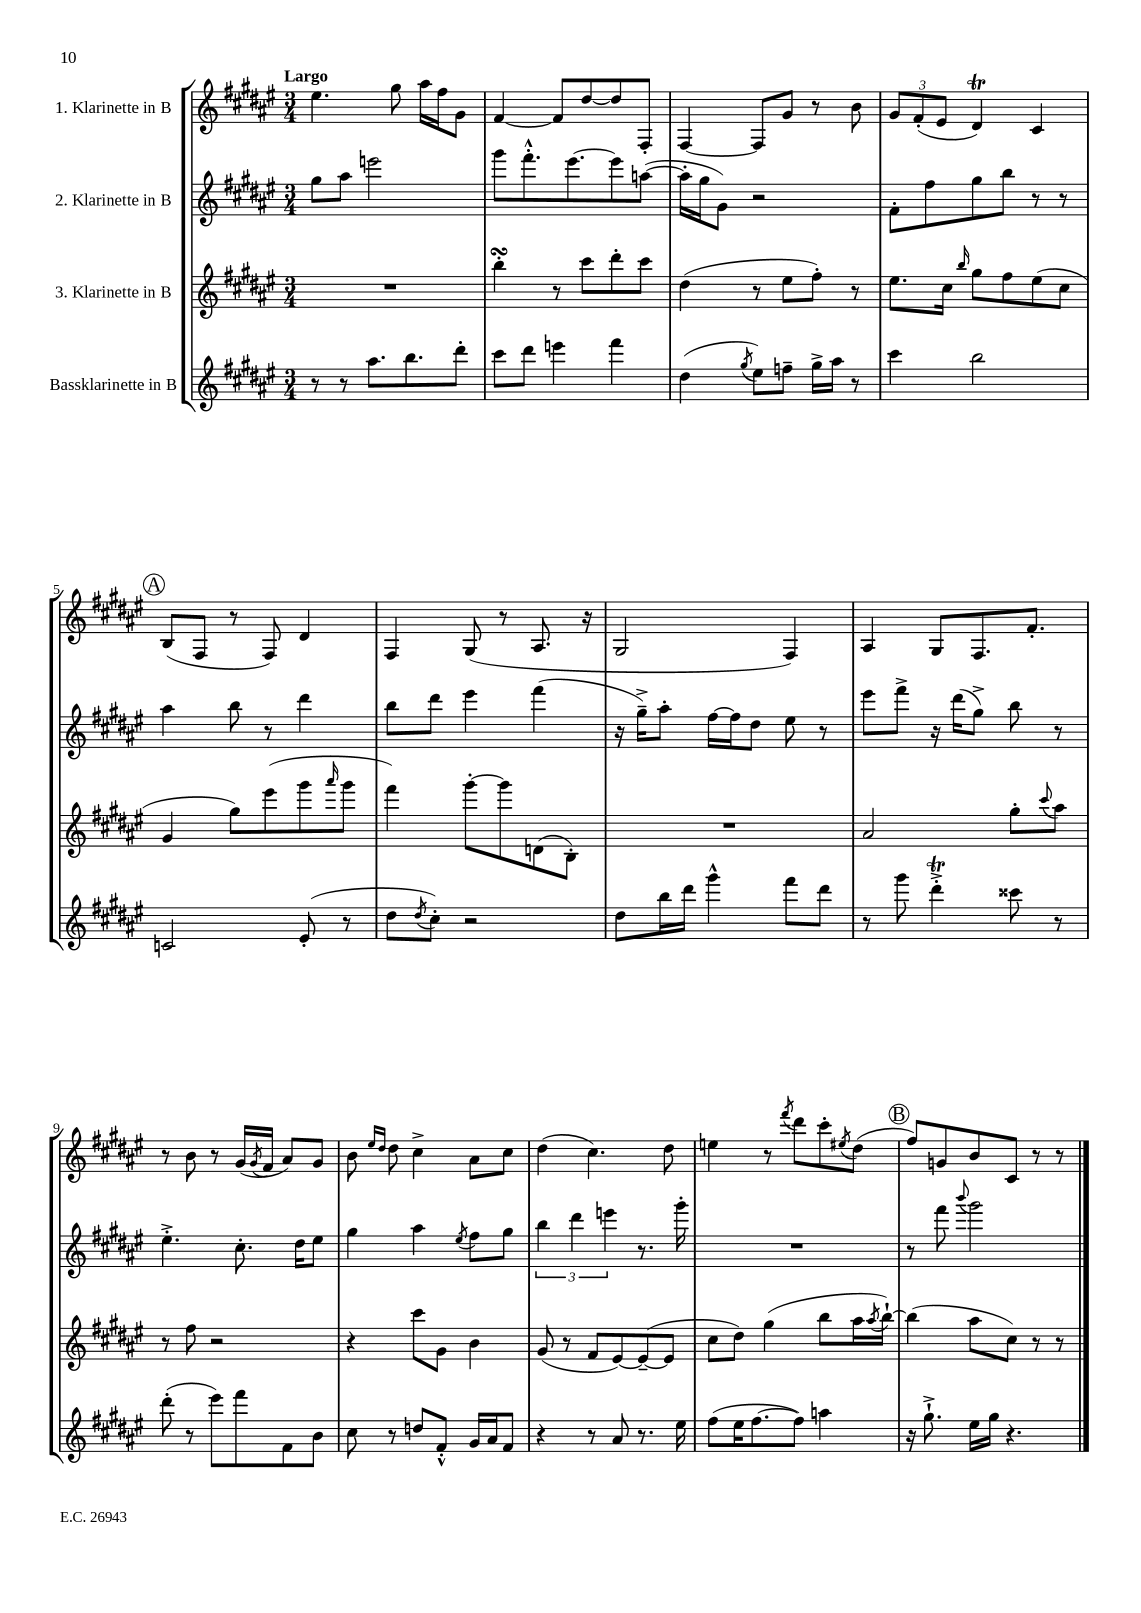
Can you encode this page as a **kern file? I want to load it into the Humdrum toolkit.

**kern	**kern	**kern	**kern
*staff4	*staff3	*staff2	*staff1
*clefG2	*clefG2	*clefG2	*clefG2
*k[f#c#g#d#a#e#]	*k[f#c#g#d#a#e#]	*k[f#c#g#d#a#e#]	*k[f#c#g#d#a#e#]
*M3/4	*M3/4	*M3/4	*M3/4
8r	2.r	8gg#	4.ee#
8r	.	8aa#	.
8.aa#	.	2eee	.
.	.	.	8gg#
8.bb	.	.	.
.	.	.	16aa#
.	.	.	16ff#
8ddd#'	.	.	8g#
=	=	=	=
8ccc#	4bb'	8ggg#	[4f#
8ddd#	.	8.fff#'^^	.
4eee	8r	.	8f#]
.	.	[8.eee#	.
.	8ccc#	.	[8dd#
4fff#	8ddd#'	8eee#]	8dd#]
.	8ccc#	([8aa	8F#'
=	=	=	=
(4dd#	(4dd#	16aa']	[4F#
.	.	16gg#	.
.	.	8g#)	.
8qgg#	.	.	.
8ee#)	8r	2r	8F#]
8ff~	8ee#	.	8g#
16gg#^	8ff#')	.	8r
16aa#	.	.	.
8r	8r	.	8b
=	=	=	=
4ccc#	8.ee#	8f#'	12g#
.	.	.	(12f#'
.	.	8ff#	.
.	.	.	12e#
.	16cc#	.	.
.	16qqbb	.	.
2bb	8gg#	8gg#	4d#)
.	8ff#	8bb	.
.	(8ee#	8r	4c#
.	8cc#	8r	.
=	=	=	=
2c	4g#	4aa#	(8B
.	.	.	8F#
.	8gg#)	8bb	8r
.	(8eee#	8r	8F#)
(8e#'	8ggg#	4ddd#	4d#
.	16qqaaa#	.	.
8r	8ggg#	.	.
=	=	=	=
8dd#	4fff#)	8bb	4F#
8qdd#	.	.	.
8cc#')	.	8ddd#	.
2r	[8ggg#'	4eee#	(8G#
.	8ggg#]	.	8r
.	(8d	(4fff#	8.A#
.	8B')	.	.
.	.	.	16r
=	=	=	=
8dd#	2.r	16r	2G#
.	.	16gg#~^)	.
16bb	.	8aa#'	.
16ddd#	.	.	.
4ggg#^^	.	[16ff#	.
.	.	16ff#]	.
.	.	8dd#	.
8fff#	.	8ee#	4F#)
8ddd#	.	8r	.
=	=	=	=
8r	2a#	8eee#	4A#
8ggg#	.	8fff#^	.
4ddd#'^	.	16r	8G#
.	.	(16ddd#	.
.	.	8gg#^)	8.F#
8ccc##	8gg#'	8bb	.
.	.	.	8.f#'
.	8qqccc#	.	.
8r	8aa#	8r	.
=	=	=	=
(8ddd#'	8r	4.ee#'^	8r
8r	8ff#	.	8b
8eee#)	2r	.	8r
8fff#	.	8.cc#'	(16g#
.	.	.	8qg#
.	.	.	16f#
8f#	.	.	8a#)
.	.	16dd#	.
8b	.	8ee#	8g#
=	=	=	=
8cc#	4r	4gg#	8b
.	.	.	16qqee#
.	.	.	16qqdd#
8r	.	.	8dd#
8dd	8ccc#	4aa#	4cc#^
8f#'^^	8g#	.	.
.	.	8qee#	.
16g#	4b	8ff#	8a#
16a#	.	.	.
8f#	.	8gg#	8cc#
=	=	=	=
4r	(8g#	6bb	(4dd#
.	8r	.	.
.	.	6ddd#	.
8r	8f#	.	4.cc#)
.	.	6eee	.
8a#	[8e#)	.	.
8.r	(8e#~_	8.r	.
.	8e#]	.	8dd#
16ee#	.	16ggg#'	.
=	=	=	=
(8ff#	8cc#	2.r	4ee
16ee#	8dd#)	.	.
[8.ff#	.	.	.
.	(4gg#	.	8r
.	.	.	8qfff#
8ff#])	.	.	8ddd#
4aa	8bb	.	8ccc#'
.	.	.	8qee#
.	16aa#	.	(8dd#
.	8qaa#	.	.
.	[16bb`)	.	.
=	=	=	=
16r	(4bb]	8r	8ff#)
8.gg#`^	.	.	.
.	.	8fff#	8g
.	.	8qqbbb	.
16ee#	8aa#	2ggg#	8b
16gg#	.	.	.
4.r	8cc#)	.	8c#
.	8r	.	8r
.	8r	.	8r
==	==	==	==
*-	*-	*-	*-
